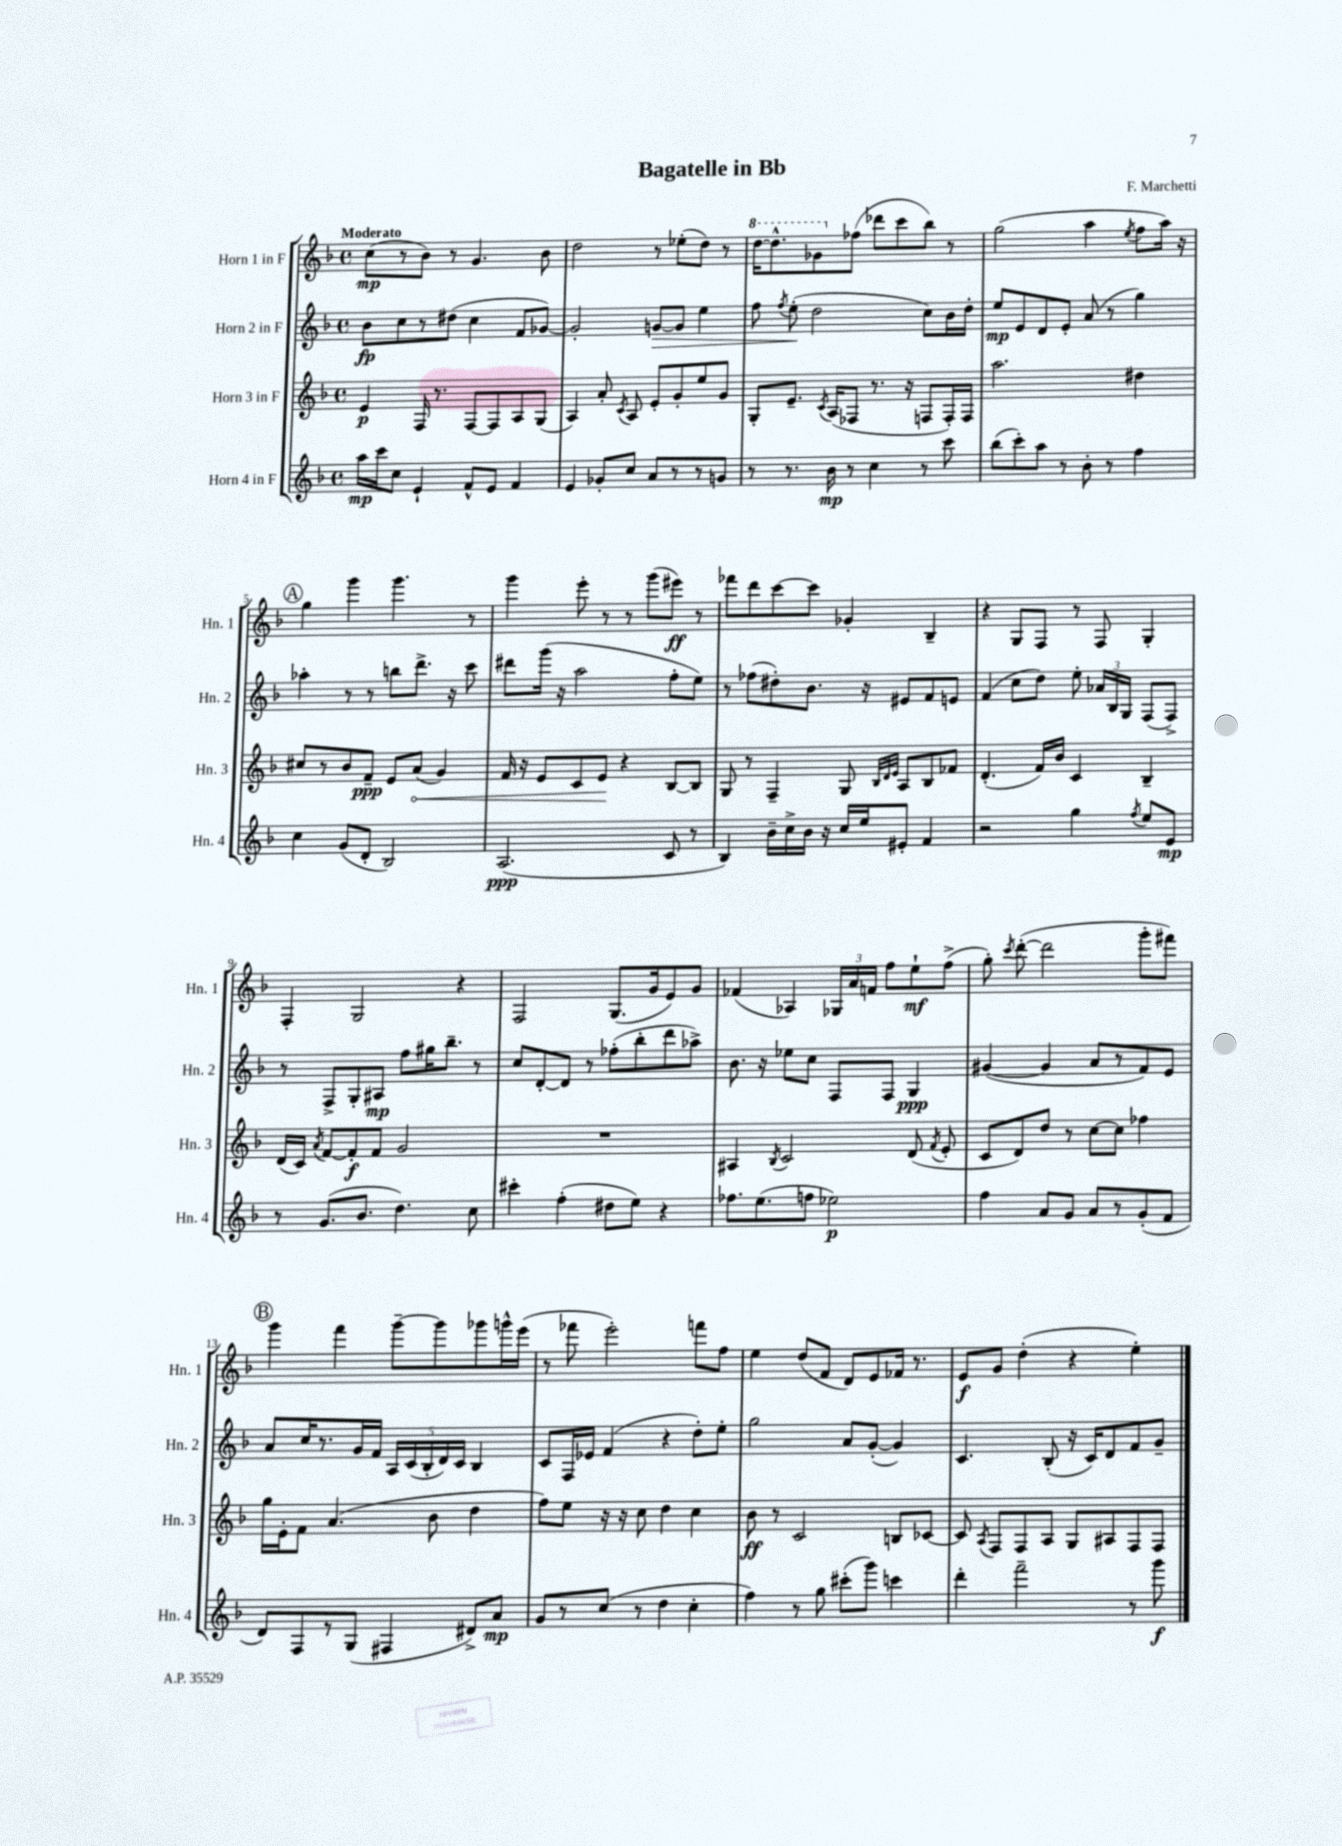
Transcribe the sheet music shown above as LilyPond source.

\header { title = "Bagatelle in Bb" composer = "F. Marchetti" }
<<
\new StaffGroup <<
\new Staff = "s0" \with { instrumentName = "Horn 1 in F" shortInstrumentName = "Hn. 1" } {
    \clef treble \key f \major \defaultTimeSignature \time 4/4 \tempo "Moderato"
    \autoBeamOff c''8[\mp( r8 bes'8]) r8 g'4. bes'8 |
    d''2 r8 ees''8[-.( d''8]) r8 |
    \ottava #1 d'''16[~ d'''8.-^ ges''8 \ottava #0 fes''8]( des'''8[ c'''8 bes''8]) r8 |
    g''2( a''4 \acciaccatura { e''8 } f''8[ a''16]) r16 |
    \mark \markup { \circle "A" } g''4 g'''4 g'''4. r8 |
    g'''4 e'''8-. r8 r8 g'''8[( eis'''8]\ff) r8 |
    fes'''8[ d'''8 c'''8~ c'''8] ges'4-. bes4-- |
    r4 g8[ f8] r8 f8 g4-. |
    f4-. g2 r4 |
    f2 g8.[( g'16 e'8) g'8] |
    fes'4( aes4) \tuplet 3/2 { ges16[ a'16 f'16] } f''8[ e''8-!\mf f''8]->( |
    g''8-.) \acciaccatura { c'''8 } d'''8~-.( d'''2 g'''8[-. fis'''8]) |
    \mark \markup { \circle "B" } g'''4 f'''4 g'''8[~-- g'''8 ges'''8 g'''16-^ e'''16]( |
    r8 fes'''8 e'''2-.) f'''8[ f''8] |
    e''4 d''8[( f'8] d'8[) e'8 fes'16] r8. |
    e'8[\f g'8] d''4-.( r4 e''4-.) \bar "|." |
}
\new Staff = "s1" \with { instrumentName = "Horn 2 in F" shortInstrumentName = "Hn. 2" } {
    \clef treble \key f \major \defaultTimeSignature \time 4/4
    \autoBeamOff bes'8[\fp c''8 r8 dis''8]( c''4 f'8[ ges'8]~) |
    ges'2-. g'8[~\> g'8] e''4 |
    f''8 \acciaccatura { f''8 } e''8-.\!( d''2 c''8[) bes'16 d''16]-. |
    e''8[\mp e'8 d'8 e'8]-. a'8( r8 g''4) |
    \mark \markup { \circle "A" } aes''4-. r8 r8 b''8[ d'''8.]-> r16 c'''8 |
    dis'''8[ g'''16]( r16 a''2 f''8[-. e''8]) |
    r8 fes''8[( dis''8-.) bes'8.] r16 eis'8[ f'8 e'8] |
    f'4( c''8[ d''8]) e''8-. \tuplet 3/2 { aes'16[ bes16 g16] } f8[( f8]->) |
    r8 f8[-> g8-. ais8]\mp f''8[ gis''16 bes''8.]-- r8 |
    c''8[ d'8~-. d'8] r8 fes''8[-.( bes''8-. d'''8 aes''8]->) |
    bes'8. r16 ees''8[ c''8] f8[ f8] g4\ppp |
    gis'4~( gis'4 a'8[ r8 f'8) e'8] |
    \mark \markup { \circle "B" } a'8[ c''16 r8. g'16 f'16] \tuplet 5/4 { a16[ c'16( bes16-. d'16) c'16] } bes4 |
    c'8[ f16 ees'16] f'4( r4 d''8[-.) e''8]-. |
    g''2 a'8[ g'8]~-.( g'4) |
    c'4. bes8-.( r16 c'16[) d'8 f'8 g'8]-- \bar "|." |
}
\new Staff = "s2" \with { instrumentName = "Horn 3 in F" shortInstrumentName = "Hn. 3" } {
    \clef treble \key f \major \defaultTimeSignature \time 4/4
    \autoBeamOff e'4\p f16 r8. f8[~ f8 a8 g8]( |
    a4) a'8-. \acciaccatura { c'8 } a8 e'8[-. g'8-. e''8 g'8] |
    g8[-. e'8.]-- \acciaccatura { c'8 } a16[( fes8] r8. r16 f8[ f16-.) f16] |
    a''2. dis''4 |
    \mark \markup { \circle "A" } cis''8[ r8 bes'8 f'8]--\ppp e'8[ \once \override Hairpin.circled-tip = ##t a'8]\<( g'4) |
    f'16 r16 e'8[ c'8 e'8]\! r4 bes8[~ bes8] |
    g8 r8 f4-- g8 \grace { bes32[ d'32 e'32] } a8[ bes8 fes'8] |
    d'4.-.( f'16[) bes'16] c'4 bes4-- |
    d'16[( c'16]) \acciaccatura { a'8 } f'8[~ f'8-.\f f'8] g'2 |
    R1 |
    ais4 \acciaccatura { bes8 } c'2 d'8( \acciaccatura { f'8 } e'8-. |
    c'8[ d'8) d''8] r8 c''8[~ c''8] fes''4 |
    \mark \markup { \circle "B" } g''16[ e'16-. f'8] a'4.( bes'8 d''4 |
    f''8[) e''8] r16 r16 c''8 d''4 c''4 |
    bes'8\ff r8 c'2 b8[ ces'8]~ |
    ces'8 \acciaccatura { a8 } f8[ f8 a8] g8[ ais8 f8 f8] \bar "|." |
}
\new Staff = "s3" \with { instrumentName = "Horn 4 in F" shortInstrumentName = "Hn. 4" } {
    \clef treble \key f \major \defaultTimeSignature \time 4/4
    \autoBeamOff a''16[\mp c'''16 c''8] e'4-! f'8[-^ e'8] f'4 |
    e'4 ges'8[-. c''8] a'8[ r8 r8 g'8] |
    r8 r8. bes'16\mp r8 c''4 r8 c'''8 |
    bes''8[( c'''8-.) a''8] r8 bes'8-. r8 f''4 |
    \mark \markup { \circle "A" } c''4 g'8[( d'8]-. bes2) |
    a2.\ppp( c'8 r8 |
    bes4) bes'16[-- c''16-> bes'16] r16 c''16[ e''16 eis'8]-. f'4 |
    r2 g''4 \acciaccatura { f''8 } e''8[ e'8]\mp |
    r8 g'8.[( bes'8.] d''4.) c''8 |
    cis'''4-. f''4-.( dis''8[ e''8]) r4 |
    fes''8.[ e''8.( f''8] ees''2\p) |
    f''4 a'8[ g'8] a'8[ r8 g'8-.( f'8] |
    \mark \markup { \circle "B" } d'8[) f8 r8 g8]( fis4 dis'8[->) a'8]\mp |
    g'8[ r8 c''8]( r8 d''4 c''4-. |
    f''4) r8 g''8 cis'''8[-.( g'''8]) c'''4 |
    d'''4-. f'''2-- r8 g'''8\f \bar "|." |
}
>>
>>
